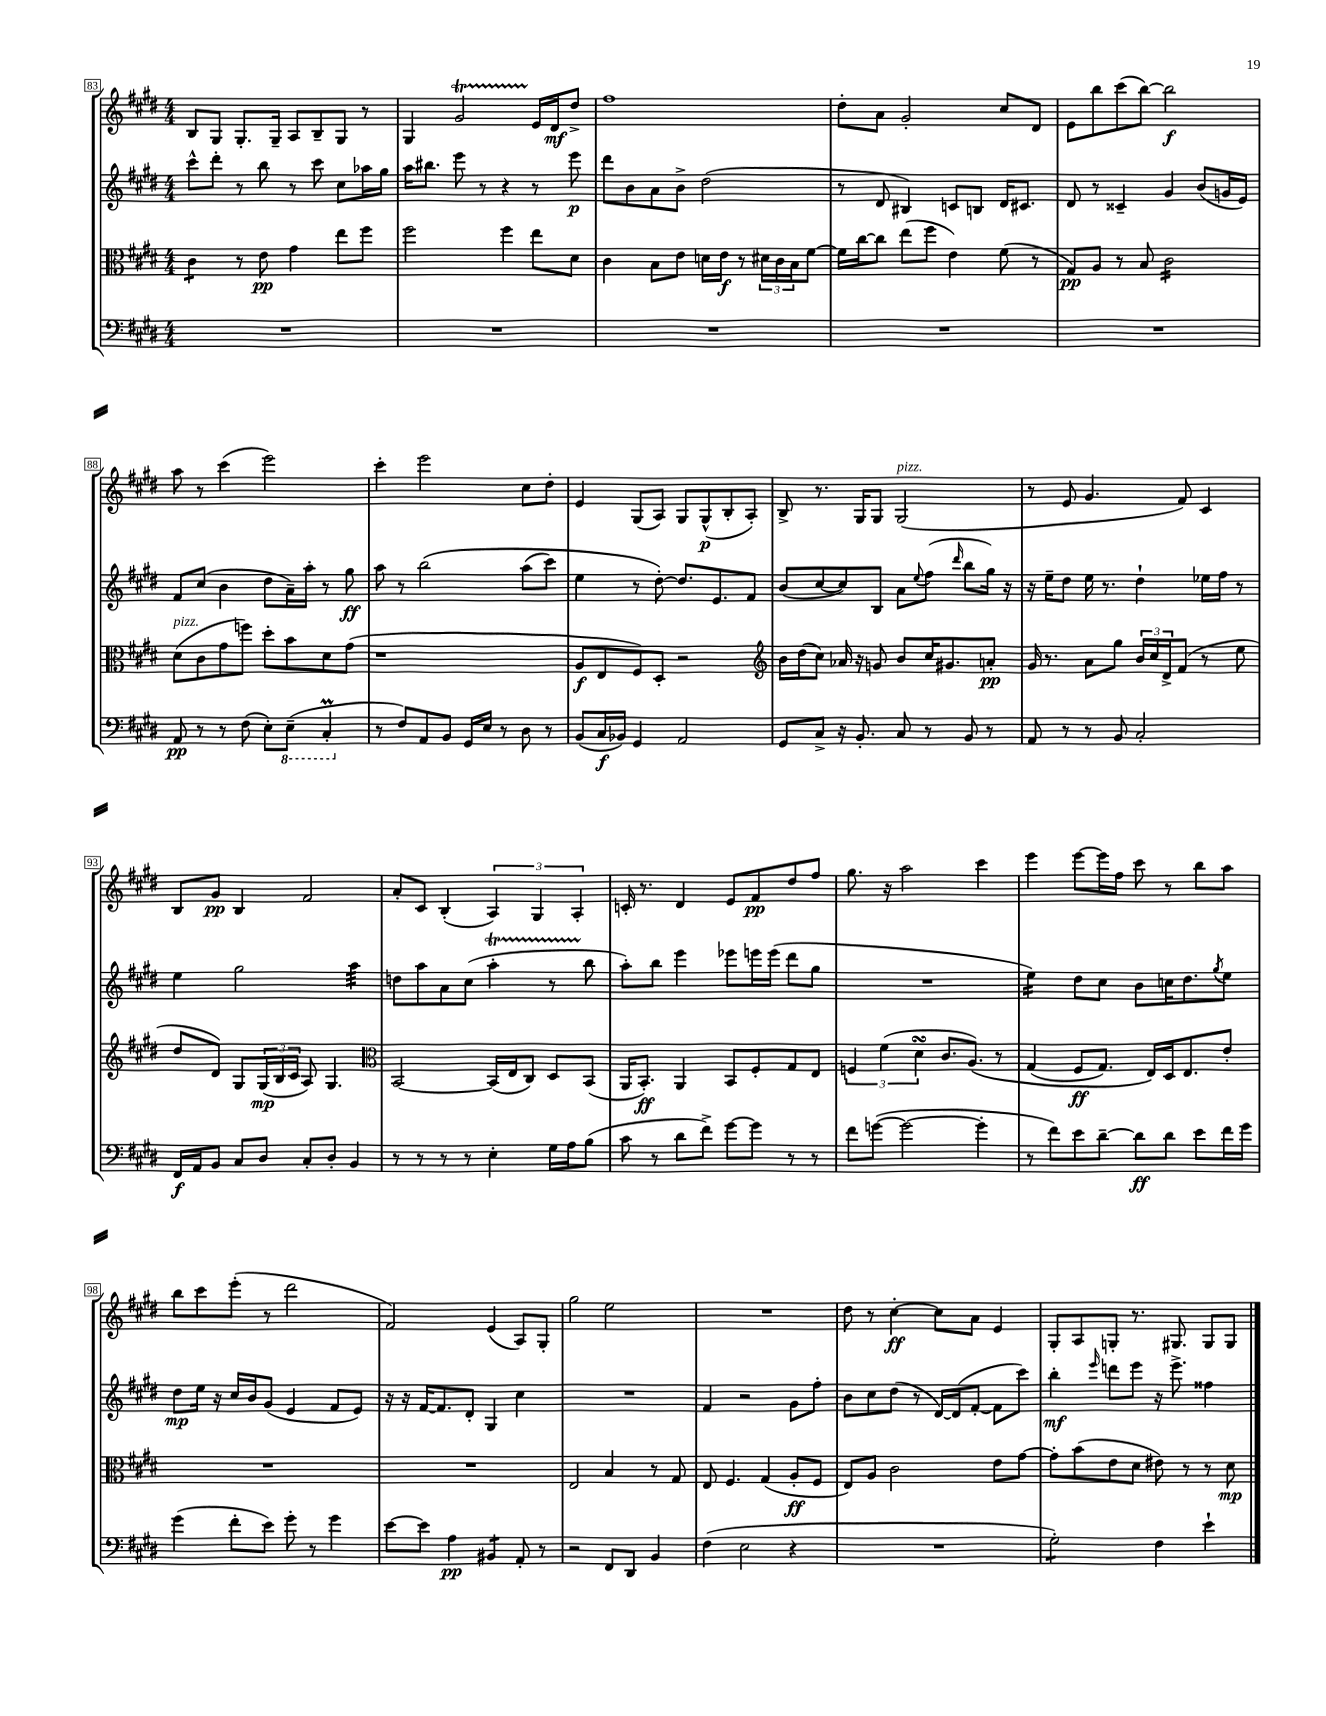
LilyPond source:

<<
\new StaffGroup <<
\new Staff = "s0" {
    \clef treble \key e \major \numericTimeSignature \time 4/4
    b8 gis8 gis8.-. gis16-- a8 b8-- gis8 r8 |
    gis4 gis'2\startTrillSpan e'16\stopTrillSpan dis'16\mf dis''8-> |
    fis''1 |
    dis''8-. a'8 gis'2-. cis''8 dis'8 |
    e'8 b''8 cis'''8( b''8~) b''2\f |
    a''8 r8 cis'''4( e'''2) |
    cis'''4-. e'''2 cis''8 dis''8-. |
    e'4 gis8( a8) gis8 gis8-^\p( b8-. a8-.) |
    b8-> r8. gis16 gis8 gis2^\markup { \italic "pizz." }( |
    r8 e'8 gis'4. fis'8) cis'4 |
    b8 gis'8\pp b4 fis'2 |
    a'8-. cis'8 b4-.( \tuplet 3/2 { a4) gis4 a4-. } |
    c'16-. r8. dis'4 e'8 fis'8\pp dis''8 fis''8 |
    gis''8. r16 a''2 cis'''4 |
    e'''4 e'''8~ e'''16 fis''16 cis'''8 r8 b''8 a''8 |
    b''8 cis'''8 e'''8-.( r8 dis'''2 |
    fis'2) e'4( a8) gis8-. |
    gis''2 e''2 |
    R1 |
    dis''8 r8 cis''4~-.\ff cis''8 a'8 e'4 |
    gis8-. a8 g8-. r8. gis8. gis8 gis8 \bar "|." |
}
\new Staff = "s1" {
    \clef treble \key e \major \numericTimeSignature \time 4/4
    cis'''8-^ dis'''8-. r8 b''8 r8 cis'''8 cis''8 aes''16 gis''16 |
    a''16 bis''8. e'''8 r8 r4 r8 e'''8\p |
    dis'''8 b'8 a'8 b'8-> dis''2( |
    r8 dis'8 bis4) c'8 b8 dis'16 cis'8. |
    dis'8 r8 cisis'4-- gis'4 b'8( g'16 e'16) |
    fis'8 cis''8( b'4 dis''8 a'16--) a''16-. r8 gis''8\ff |
    a''8 r8 b''2\( a''8( cis'''8) |
    e''4 r8 dis''8~-.\) dis''8. e'8. fis'8 |
    b'8( cis''8~ cis''8) b8 a'8 \appoggiatura { e''8 } fis''8( \grace { dis'''16 } b''8 gis''16) r16 |
    r16 e''16-- dis''8 e''16 r8. dis''4-! ees''16 fis''16 r8 |
    e''4 gis''2 a''4:32 |
    d''8 a''8 a'8 cis''8( a''4-.\startTrillSpan r8 b''8\stopTrillSpan |
    a''8-.) b''8 e'''4 ees'''8 e'''16 e'''16( dis'''8 gis''8 |
    R1 |
    e''4:16) dis''8 cis''8 b'8 c''16 dis''8. \acciaccatura { gis''8 } e''8 |
    dis''8\mp e''16 r16 cis''16 b'16 gis'8( e'4 fis'8 e'8) |
    r16 r16 fis'16~ fis'8. dis'8-. gis4 cis''4 |
    R1 |
    fis'4 r2 gis'8 fis''8-. |
    b'8 cis''8 dis''8( r8 dis'16~) dis'16( fis'8~-. fis'8 cis'''8) |
    b''4-.\mf \grace { e'''16 } d'''8 e'''8 r16 e'''8.-> fisis''4 \bar "|." |
}
\new Staff = "s2" {
    \clef alto \key e \major \numericTimeSignature \time 4/4
    cis'4:8 r8 e'8\pp gis'4 e''8 fis''8 |
    fis''2 fis''4 e''8 dis'8 |
    cis'4 b8 e'8 d'16 e'16\f r8 \tuplet 3/2 { dis'16 cis'16 b16 } fis'8~ |
    fis'16 cis''16~ cis''8 e''8( fis''8 e'4) fis'8( r8 |
    gis8\pp) a8 r8 b8 cis'2:16 |
    dis'8^\markup { \italic "pizz." }( cis'8 gis'8 f''8) dis''8-. b'8 dis'8 gis'8( |
    r1 |
    a8\f e8 fis8) dis8-. r2 |
    \clef treble b'16 dis''16( cis''8) aes'16 r16 g'8 b'8 cis''16 gis'8. a'8-.\pp |
    gis'16 r8. a'8 gis''8 \tuplet 3/2 { b'16 cis''16 dis'16-> } fis'8( r8 e''8 |
    dis''8 dis'8) gis8 \tuplet 3/2 { gis16\mp( b16 cis'16 } a8) gis4. |
    \clef alto b,2~ b,16( e16 cis8) dis8 b,8( |
    a,16 b,8.-.\ff) a,4 b,8 fis8-. gis8 e8 |
    \tuplet 3/2 { f4 fis'4( dis'4\turn } cis'8. a8.)\( r8 |
    gis4( fis8\ff gis8.) e16\) dis16 e8. e'8-. |
    R1 |
    R1 |
    e2 b4 r8 gis8 |
    e8 fis4. gis4( a8-.\ff fis8 |
    e8) a8 cis'2 e'8 gis'8~ |
    gis'8-. b'8( e'8 dis'8 eis'8) r8 r8 dis'8\mp \bar "|." |
}
\new Staff = "s3" {
    \clef bass \key e \major \numericTimeSignature \time 4/4
    R1 |
    R1 |
    R1 |
    R1 |
    R1 |
    a,8\pp r8 r8 fis8( e8-.) \ottava #-1 e,8--( cis,4-.\prall \ottava #0 |
    r8 fis8) a,8 b,8 gis,16 e16 r8 dis8 r8 |
    b,8( cis16\f bes,16) gis,4 a,2 |
    gis,8 cis8-> r16 b,8.-. cis8 r8 b,8 r8 |
    a,8 r8 r8 b,8 cis2-. |
    fis,16\f a,16 b,8 cis8 dis8 cis8-. dis8-. b,4 |
    r8 r8 r8 r8 e4-. gis16 a16 b8( |
    cis'8 r8 dis'8 fis'8->) gis'8~ gis'8 r8 r8 |
    fis'8 g'8~( g'2~ g'4-. |
    r8 fis'8) e'8 dis'8~-- dis'8\ff dis'8 e'8 fis'16 gis'16 |
    gis'4( fis'8-. e'8) gis'8-. r8 gis'4 |
    e'8~ e'8 a4\pp bis,4:8 a,8-. r8 |
    r2 fis,8 dis,8 b,4 |
    fis4( e2 r4 |
    R1 |
    gis2:8-.) fis4 e'4-! \bar "|." |
}
>>
>>
\layout { \context { \Score currentBarNumber = #83 \override BarNumber.stencil = #(make-stencil-boxer 0.1 0.3 ly:text-interface::print) } }
